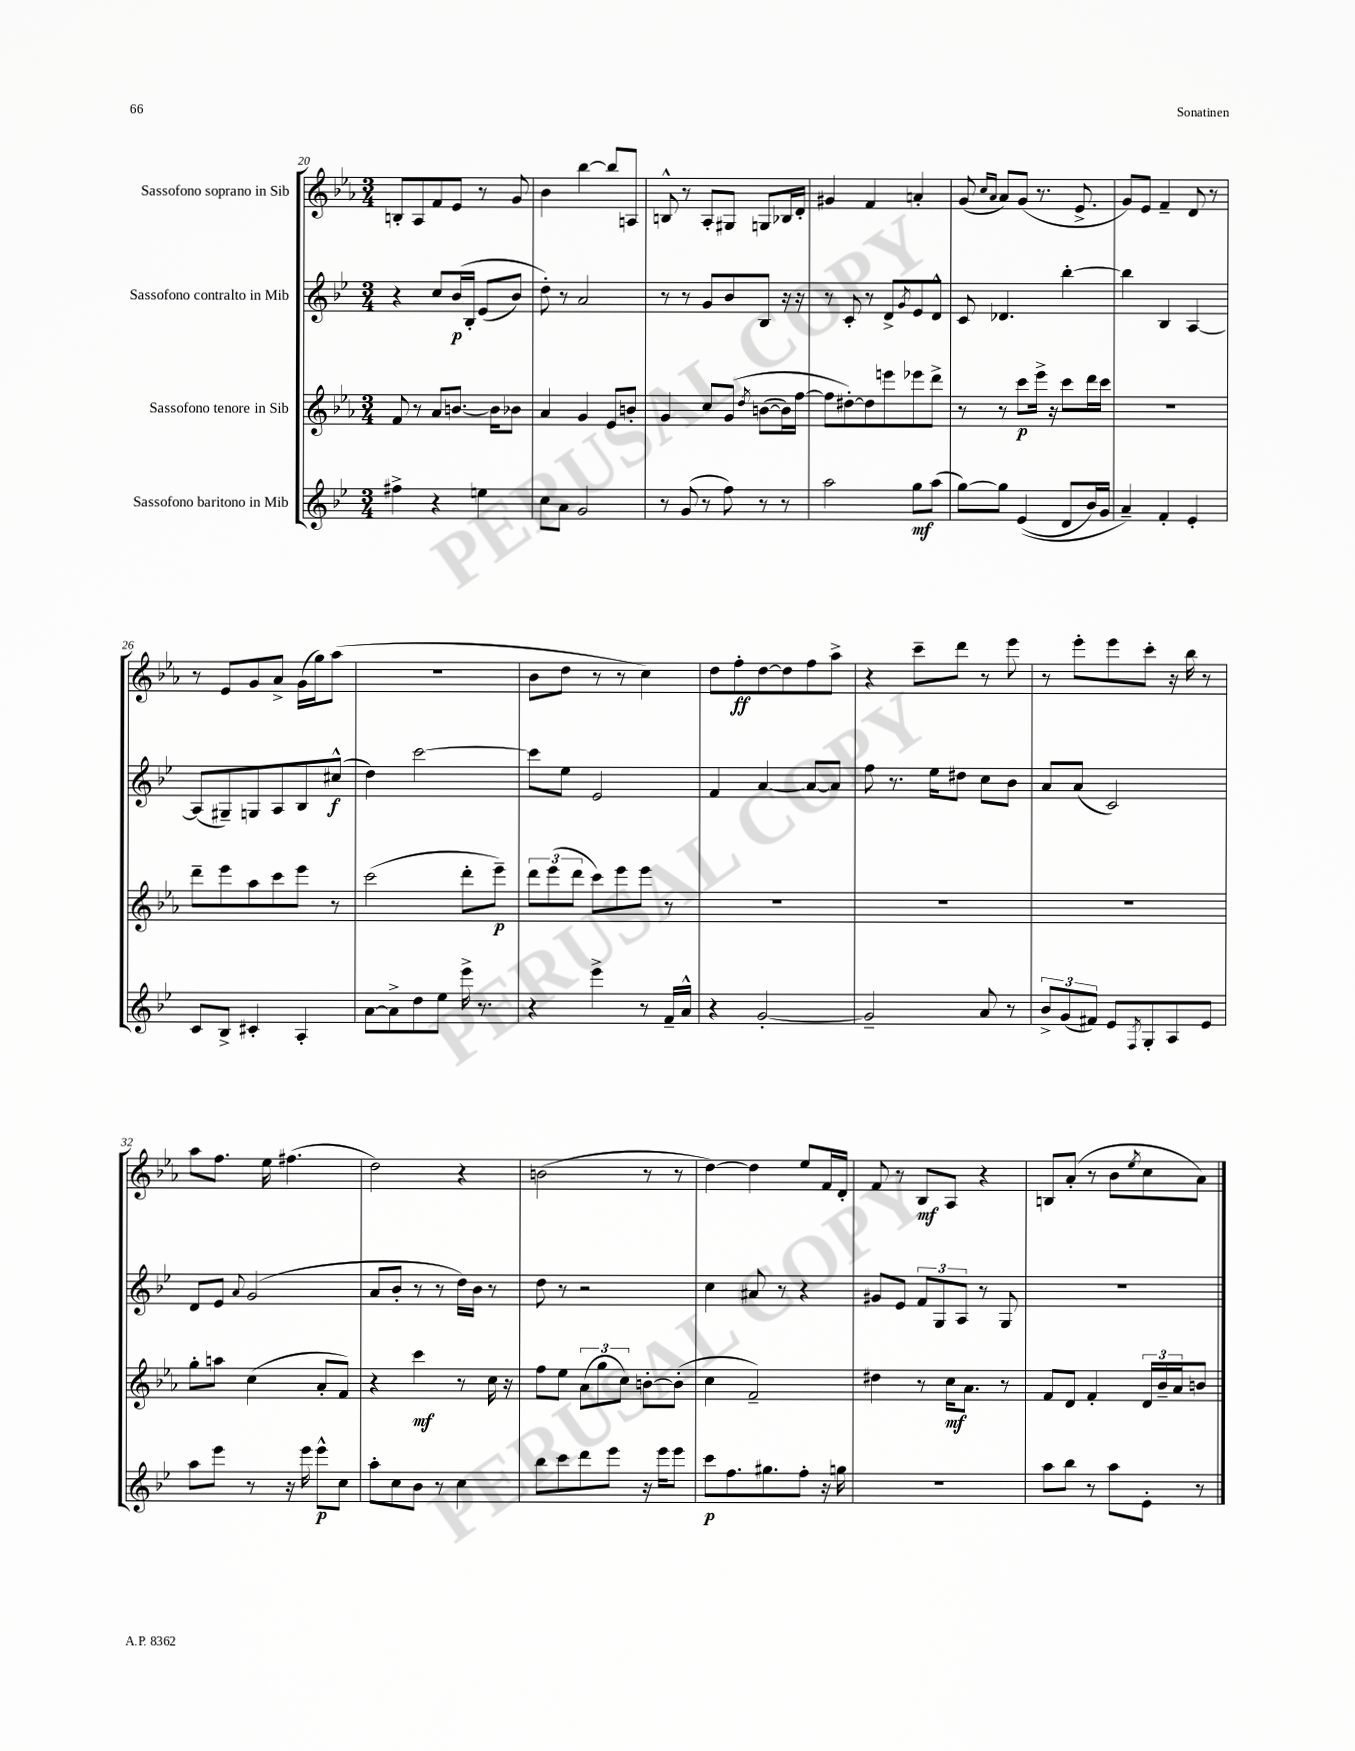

**kern	**kern	**kern	**kern
*staff4	*staff3	*staff2	*staff1
*clefG2	*clefG2	*clefG2	*clefG2
*k[b-e-]	*k[b-e-a-]	*k[b-e-]	*k[b-e-a-]
*M3/4	*M3/4	*M3/4	*M3/4
4ff#^\	8f/	4r	8B'/L
.	8r	.	8A-/
4r	8a-/L	8cc/L	8f/
.	[8.b/J	&(16b-/L	8e-/J
.	.	16B-'/JJ	.
4ee\	.	(8e-/L	8r
.	16b\]LK	.	.
.	8b-\J	8b-/J)	8g/
=	=	=	=
8cc\L	4a-/	8dd'\&)	4b-\
8a\J	.	8r	.
2g/	4g/	2a/	[4bb-\
.	8e-/L	.	8bb-/]L
.	8b'/J	.	8A/J
=	=	=	=
8r	4g/	8r	8B^^/
(8g/	.	8r	8r
8r	8cc/L	8g/L	8A-'/L
8ff\)	&(8g/J	8b-/	8G#/J
.	8qdd/	.	.
8r	([8b\L	8B-/J	8G/L
8r	16b\]L)	16r	16B-/L
.	[16ff\JJ	16r	16d'/JJ
=	=	=	=
2aa\	8ff\]L	8r	4g#/
.	[8dd#'\&)	8c'/	.
.	8dd#\]	8r	4f/
.	8eee\	8d^/L	.
.	.	8qg/	.
8gg\L	8eee-\	8e-/	4a'/
(8aa\J	8ddd^\J	8d^^/J	.
=	=	=	=
[8gg\L)	8r	8c/	(8g/
.	.	.	16qqcc/LL
.	.	.	16qqa-/JJ
8gg\]J	8r	4.d-/	8a-/L)
&((4e-/	8ccc\L	.	(8g/J
.	16eee-^\Jk	.	8.r
.	16r	.	.
8d/L	8ccc\L	[4bb-'\	.
.	.	.	8.e-^/
16b-/L)	16ddd\L	.	.
16g/JJ	16ccc\JJ	.	.
=	=	=	=
4a~/&)	2.r	4bb-\]	8g/L)
.	.	.	8e-/J
4f'/	.	4B-/	4f~/
4e-'/	.	[4A/	8d/
.	.	.	8r
=	=	=	=
8c/L	8ddd~\L	(8A/]L	8r
8B-^/J	8eee-\	8G#~/)	8e-/L
4c#'/	8aa-\	8G/	8g/
.	8ccc\	8A/	8a-^/J
4A'/	8eee-\J	8B-/	(16g\LL
.	.	.	16gg\J)
.	8r	(8cc#^^/J	(8aa-\J
=	=	=	=
[8a\L	(2ccc\	4dd\)	2.r
8a^\]	.	.	.
8dd\	.	[2ccc\	.
8ee-\J	.	.	.
16eee-^\	8ddd'\L	.	.
8.r	.	.	.
.	8eee-~\J)	.	.
=	=	=	=
4r	12ddd\L	8ccc\]L	8b-\L
.	(12eee-\	.	.
.	.	8ee-\J	8dd\J
.	12ddd\J	.	.
4eee-^\	8ccc\L)	2e-/	8r
.	8eee-\	.	8r
8r	8eee-\J	.	4cc\)
16f~/LL	8r	.	.
16a^^/JJ	.	.	.
=	=	=	=
4r	2.r	4f/	8dd\L
.	.	.	8ff'\
[2g'/	.	[4a/	[8dd\
.	.	.	8dd\]
.	.	8a/_L	8ff\
.	.	8a/]J	8aa-^\J
=	=	=	=
2g~/]	2.r	8ff\	4r
.	.	8.r	.
.	.	.	8ccc~\L
.	.	16ee-\LK	.
.	.	8dd#\J	8ddd\J
8a/	.	8cc\L	8r
8r	.	8b-\J	8eee-\
=	=	=	=
12b-^/L	2.r	8a/L	8r
(12g/	.	.	.
.	.	(8a/J	8eee-'\L
12f#/J)	.	.	.
8e-/L	.	2c/)	8eee-\
8qF/	.	.	.
8G'/	.	.	8ccc'\J
8A/	.	.	16r
.	.	.	16bb-\
8e-/J	.	.	8r
=	=	=	=
8aa\L	8gg'\L	8d/L	8aa-\L
8eee-\J	8aa\J	8e-/J	8.ff\J
.	.	8qqa/	.
8r	(4cc\	(2g/	.
.	.	.	16ee-\
16r	.	.	(4.ff#\
16eee-\	.	.	.
8eee-^^\L	8a-'/L	.	.
8cc\J	8f/J)	.	.
=	=	=	=
8aa'\L	4r	8a/L	2dd\)
8cc\	.	8b-'/J	.
8b-\J	4ccc\	8r	.
8r	.	8r	.
4cc\	8r	16dd\LL)	4r
.	.	16b-\JJ	.
.	16cc\	8r	.
.	16r	.	.
=	=	=	=
8bb-\L	8ff\L	8dd\	(2b\
8ccc\	8ee-\J	8r	.
8ddd\	(12a-\L	2r	.
.	12gg\	.	.
8eee-\J	.	.	.
.	12cc\J)	.	.
16r	[8b'\L	.	8r
16eee-\LK	.	.	.
8eee-\J	(8b'\]J	.	8r
=	=	=	=
8ccc\L	4cc\	4cc\	[4dd\)
8.ff\	.	.	.
.	2f~/)	8a#/	4dd\]
8.gg#\	.	.	.
.	.	8r	.
8ff'\J	.	4r	8ee-/L
16r	.	.	16f/L
16gg\	.	.	16d'/JJ
=	=	=	=
2.r	4dd#\	8g#/L	8f/
.	.	8e-/J	8r
.	8r	12f/L	8B-/L
.	.	12G/	.
.	16cc\LK	.	8A-/J
.	.	12A/J	.
.	8.a-\J	.	.
.	.	8r	4r
.	8r	8G/	.
=	=	=	=
8aa\L	8f/L	2.r	8B/L
8bb-\J	8d/J	.	(8a-'/J
8r	4f'/	.	8r
8aa\L	.	.	8b-\L
.	.	.	8qee-/
8e-'\J	24d/LL	.	8cc\
.	24b-~/	.	.
.	24a-/J	.	.
8r	8b/J	.	8a-\J)
==	==	==	==
*-	*-	*-	*-
